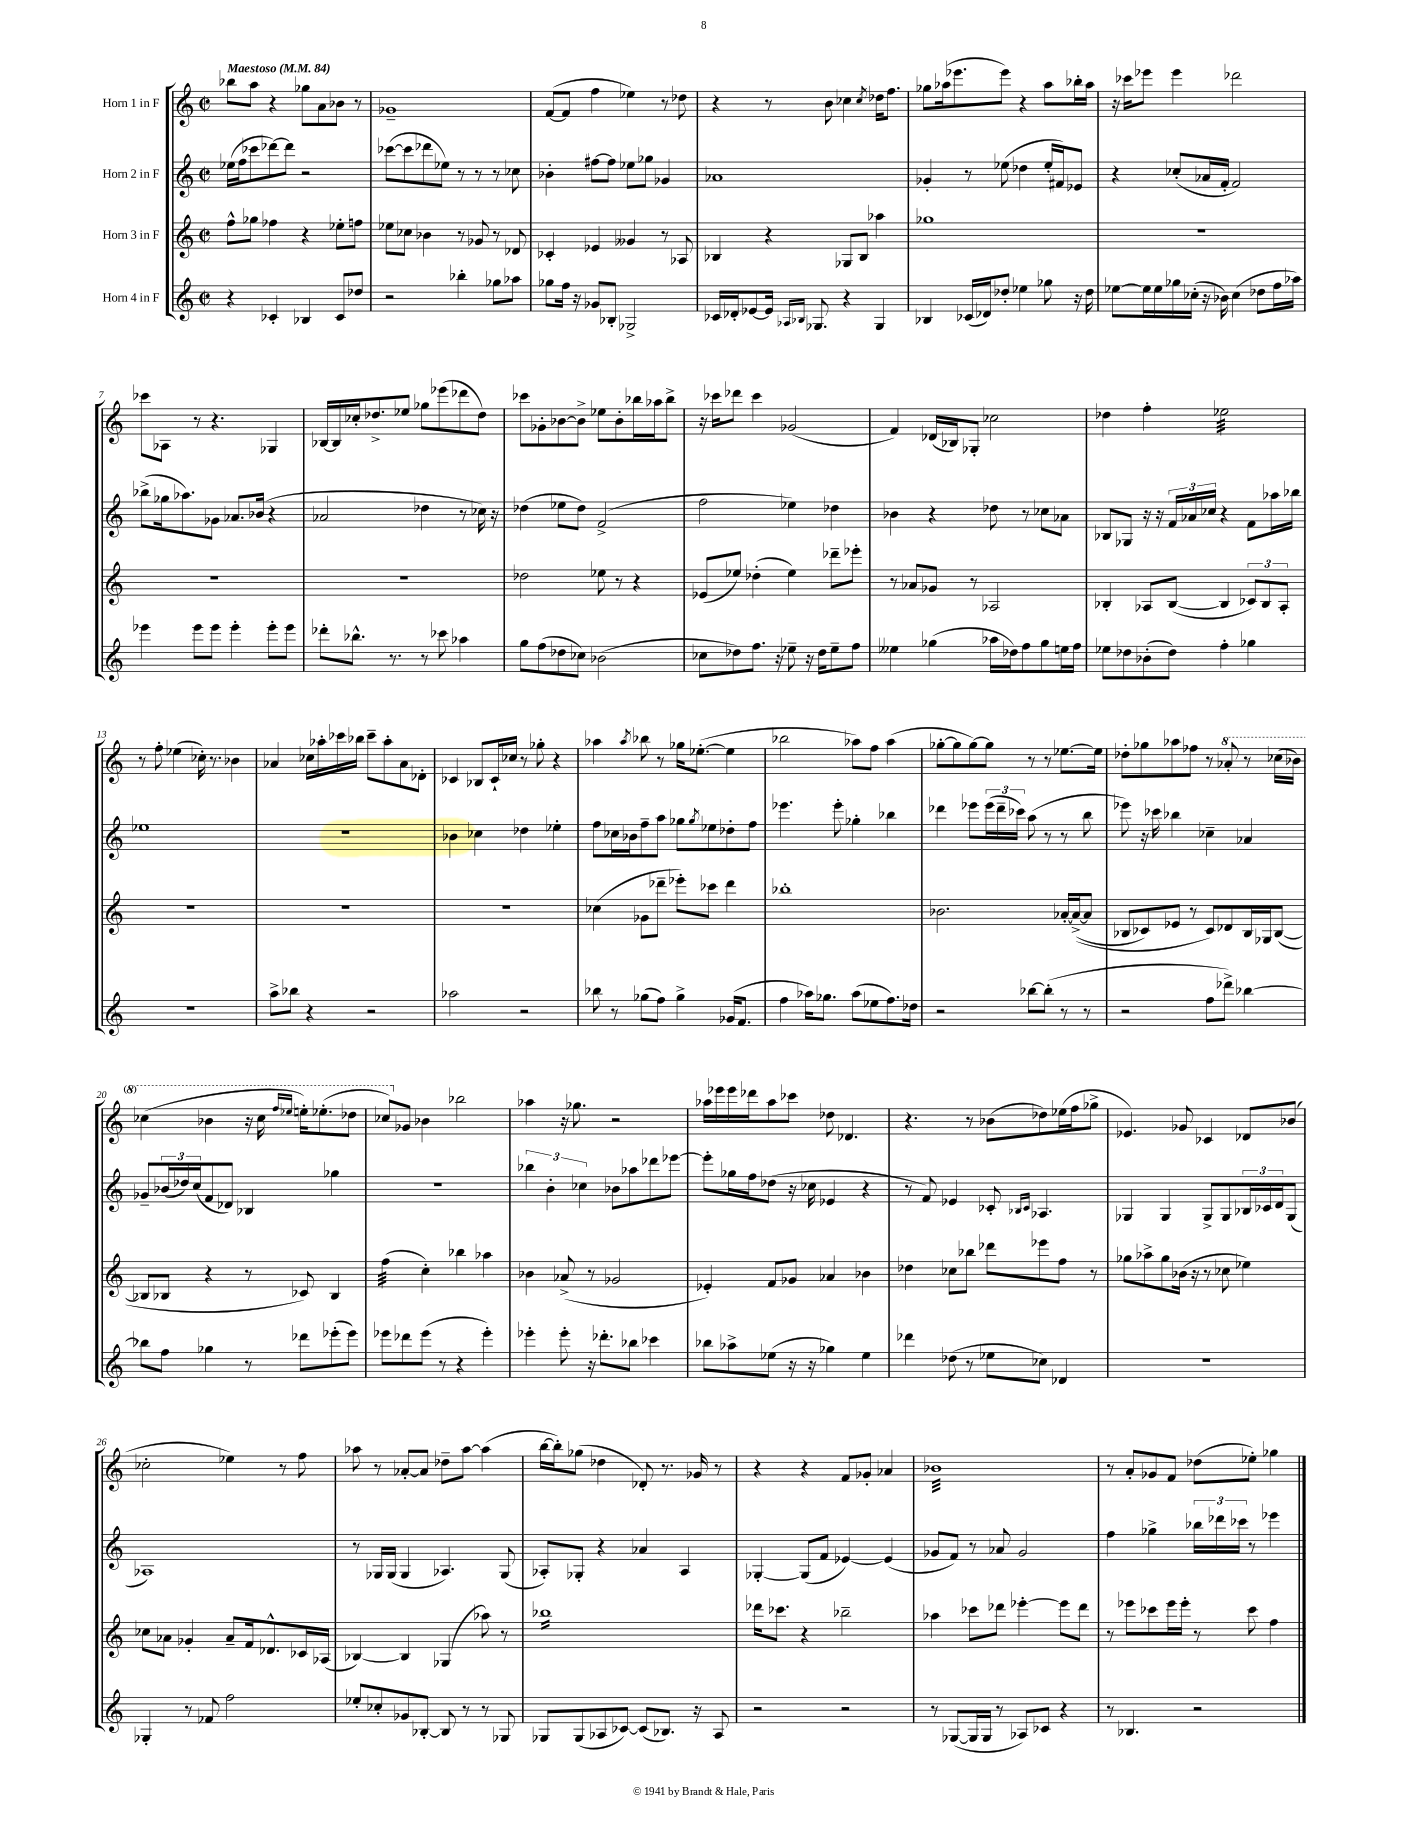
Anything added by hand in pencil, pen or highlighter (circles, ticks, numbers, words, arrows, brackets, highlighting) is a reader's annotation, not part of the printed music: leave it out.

**kern	**kern	**kern	**kern
*staff4	*staff3	*staff2	*staff1
*clefG2	*clefG2	*clefG2	*clefG2
*k[]	*k[]	*k[]	*k[]
*M2/2	*M2/2	*M2/2	*M2/2
*met(c|)	*met(c|)	*met(c|)	*met(c|)
*MM84	*MM84	*MM84	*MM84
4r	8ff^^\L	(16ee-\LL	8bb-\L
.	.	16ff\J	.
.	8gg-\J	8ccc-\	8aa\J
4c-'/	4ff-\	[8ddd-\)	4r
.	.	8ddd-\]J	.
4B-/	4r	2r	8gg-\L
.	.	.	8a\
8c-/L	8ee-'\L	.	8b-\J
8dd-/J	8ff\J	.	8r
=	=	=	=
2r	8ee-\L	([8ccc-\L	1g-~
.	8cc-\J	8ccc-\]	.
.	4b-\	8ddd-\	.
.	.	8ee-\J)	.
4bb-'\	8r	8r	.
.	8g-/	8r	.
8gg-\L	8r	8r	.
8aa-\J	8d-/	8cc-\	.
=	=	=	=
8gg-\L	4c-'/	4b-'\	([8f/L
16ff\Jk	.	.	8f/]J
16r	.	.	.
8g-/L	4e-/	[8ff#\L	4ff\
8B-'/J	.	8ff#\]J	.
2G-^/	4g--/	8ee-\L	4ee-\)
.	.	8gg-\J	.
.	8r	4g-/	8r
.	8A-/	.	8dd-\
=	=	=	=
16c-/LL	4B-/	1a-	4r
16d-'/J	.	.	.
[8e-/	.	.	.
16e-/]Jk	4r	.	8r
16qqA-/LL	.	.	.
16qqB-/JJ	.	.	.
8.G-/	.	.	.
.	.	.	8b\
4r	8G-/L	.	4cc-\
.	8B-/J	.	.
.	.	.	8qcc-/
4G-/	4aa-\	.	16dd-\LK
.	.	.	8.ff\J
=	=	=	=
4B-/	1gg-	4g-'/	8gg-\L
.	.	.	(16aa-\k
.	.	.	8.eee-\
(16c-/LL	.	8r	.
16d-/J)	.	.	.
8dd-'/J	.	(8ee-\	8eee-\J)
4ee-\	.	4dd-\	4r
8gg-\	.	16ee-'/LL	8aa-\L
.	.	16f#/J)	.
16r	.	8e-/J	16bb-'\L
16dd-\	.	.	16aa-\JJ
=	=	=	=
[8ee-\L	1r	4r	16r
.	.	.	16ccc-\LK
16ee-\]L	.	.	8eee-\J
16ee-\	.	.	.
16gg-\	.	(8cc-'/L	4eee-\
(16cc-'\JJ	.	.	.
16r	.	16a-/L	.
16b-\)	.	16f'/JJ	.
(4cc-\	.	2f/)	2ddd-\
8dd-\L	.	.	.
16ff\L	.	.	.
16aa-\JJ)	.	.	.
=	=	=	=
4eee-\	1r	(8bb-^\L	8ccc-\L
.	.	16gg-\k	8A-\J
.	.	8.aa-\)	.
8eee-\L	.	.	8r
8eee-\J	.	8g-\J	4.r
4eee-'\	.	8.a-/L	.
.	.	(16b-/Jk	.
8eee-'\L	.	4r	4G-/
8eee-\J	.	.	.
=	=	=	=
8ddd-'\L	1r	2a-/	[16B-/LL
.	.	.	16B-/]
8.bb-^^\J	.	.	16cc-'/J
.	.	.	8.dd-^/
8.r	.	.	.
.	.	.	8ee-/J
8r	.	4dd-\	8gg-\L
8ccc-\	.	.	(8eee-\
4aa-\	.	8r	8ddd-\
.	.	16cc-\)	8dd-\J)
.	.	16r	.
=	=	=	=
8gg\L	2dd-\	(4dd-\	8ccc-\L
(8ff\	.	.	8g-'\
8dd-\	.	8ee-\L	[8b-\
8cc-\J)	.	8dd-\J)	8b-^\]J
(2b-\	8ee-\	(2f^/	8ee-\L
.	8r	.	8b-'\
.	4r	.	16bb-\L
.	.	.	16aa-\J
.	.	.	8bb-^\J
=	=	=	=
8cc-\L	(8e-/L	2ff\	16r
.	.	.	16ccc-\LK
8dd-\)	8ee-/J)	.	8ddd-\J
8.ff\J	(4dd-'\	.	4ccc-\
16r	.	.	.
8ee-~\	4ee-\)	4ee-\)	(2g-/
16r	.	.	.
16dd-\LK	.	.	.
8ee-~\	8ddd-~\L	4dd-\	.
8ff\J	8eee-'\J	.	.
=	=	=	=
4ee--\	8r	4b-\	4f/)
.	8a-/L	.	.
(4gg-\	8g-/J	4r	(16d-/LL
.	.	.	16B-/J)
.	8r	.	8G-'/J
16aa-\LL	2A-/	8dd-\	2cc-\
16dd-\J)	.	.	.
8ff\	.	8r	.
8gg-\	.	8cc-\L	.
16ee\L	.	8a-\J	.
16ff\JJ	.	.	.
=	=	=	=
8ee-\L	4B-'/	8B-/L	4dd-\
8dd-\	.	8G-/J	.
(8b-'\	8A-/L	16r	4ff'\
.	.	16r	.
8dd-\J)	([8B-/J	24f/LL	.
.	.	24a-/	.
.	.	24cc-/JJ	.
4ff'\	4B-/]	4r	2ee-\
4gg-\	12c-/L)	8f\L	.
.	12B-/	.	.
.	.	16aa-\L	.
.	12A-'/J	.	.
.	.	16bb-\JJ	.
=	=	=	=
1r	1r	1ee-	8r
.	.	.	8ff'\
.	.	.	(4ee-\
.	.	.	16cc-'\)
.	.	.	8.r
.	.	.	4b-\
=	=	=	=
8aa^\L	1r	1r	4a-/
8bb-\J	.	.	.
4r	.	.	16cc-\LL
.	.	.	16aa-'\
.	.	.	16ccc-\
.	.	.	16bb-\JJ
2r	.	.	8ccc-~\L
.	.	.	8aa-'\
.	.	.	8a-\
.	.	.	8d-'\J
=	=	=	=
2aa-\	1r	4b-\	4c-/
.	.	4cc-\	8B-/L
.	.	.	16c-`/L
.	.	.	16cc-/JJ
2r	.	4dd-\	8r
.	.	.	8gg-'\
.	.	4ee-'\	4r
=	=	=	=
8bb-\	(4cc-\	8ff\L	4aa-\
8r	.	16cc-\L	.
.	.	16b-\J	.
.	.	.	8qaa-/
(8gg-\L	8g-\L	8ff~\	8bb-\
8ff\J)	8ddd-~\J	8aa\J	8r
4gg-^\	8eee-'\L)	8gg-\L	16gg-\LK
.	.	.	([8.ee-'\J
.	.	8qgg-/	.
.	8ccc-\J	8ee-\	.
(16g-/LK	4ddd-\	8dd-'\	4ee-\]
8.f/J	.	.	.
.	.	8ff\J	.
=	=	=	=
4ff\	1bb-'	4.eee-\	2bb-\
16aa-\LK)	.	.	.
8.gg-\J	.	.	.
.	.	8eee-'\	.
(8aa-\L	.	4gg-'\	8aa-\L)
8ee-\	.	.	8ff\J
8.ff\)	.	4bb-\	(4aa-\
16dd-\Jk	.	.	.
=	=	=	=
2r	2.b-\	4ddd-\	[8gg-'\L
.	.	.	8gg-\]
.	.	8eee-\L	[8gg-\)
.	.	(24eee-\L	8gg-\]J
.	.	24ddd-~\	.
.	.	24ccc-\JJ)	.
[8bb-\L	.	(8aa\	8r
(8bb-'\]J	.	8r	8r
8r	[16a-'/LL	8r	[8.ee-\L
.	&((16a-^/_J	.	.
8r	8a-/]J	8bb\	.
.	.	.	16ee-\]Jk
=	=	=	=
2r	8B-/L	8eee-\)	8dd-'\L
.	8c-/)	16r	8gg-\
.	.	16ccc-\	.
.	8e-/J	4bb-\	8aa-\
.	8r	.	8ff-\J
8ff\L	8c-/L&)	4cc-~\	8r
8ddd-^\J)	8d-/	.	8aa-'/
[4bb-\	16B-/L	4a-/	8r
.	16G-/J	.	.
.	([8B-/J	.	(16ccc-\LL
.	.	.	16bb-\JJ)
=	=	=	=
8bb-\]L	8B-/]L	8g-~/L	(4ccc-\
8ff\J	8B-/J	(24b-/L	.
.	.	24dd-/)	.
.	.	(24cc/J	.
4gg-\	4r	8f/	4bb-\
.	.	8d-/J)	.
8r	8r	4B-/	16r
.	.	.	16ccc-\
.	.	.	16qqfff/LL
.	.	.	16qqeee-/JJ
8ddd-\L	8c-/)	.	16eee'\LK)
.	.	.	(8.eee-'\
(8eee-'\	4B-/	4gg-\	.
8eee-\J)	.	.	8ddd-\J
=	=	=	=
8eee-\L	(4ff\	1r	8ccc-/L)
8ddd-\	.	.	8g-/J
(8eee-\J	4cc'\)	.	4b-\
8r	.	.	.
4r	4bb-\	.	2bb-\
4eee-'\)	4aa-\	.	.
=	=	=	=
4eee-'\	4b-\	6bb-\	4aa-\
.	.	6b'\	.
8eee-'\	(8a-^/	.	16r
.	.	.	8.gg-\
.	.	6cc-\	.
16r	8r	.	.
8.ddd-'\L	.	.	.
.	2g-/	8b-\L	2r
8bb-\J	.	8aa-\	.
4ccc-\	.	8ddd-\	.
.	.	[8eee-\J	.
=	=	=	=
8bb-\L	4e-'/)	8eee-'\]L	16aa-\LL
.	.	.	16eee-\
8aa-^\	.	16gg-\L	16eee-\
.	.	16ff\J	16ddd-\J
(8ee-\J	8f/L	(8dd-\J	8aa-\
16r	8g-/J	16r	8ccc-\J
16r	.	16cc-\	.
4gg-\)	4a-/	4e-/	8dd-\
.	.	.	4.d-/
4ee-\	4b-\	4r	.
=	=	=	=
4ddd-\	4dd-\	8r	4.r
.	.	8f/)	.
(8dd-\	8cc-\L	4e-/	.
8r	8bb-\J	.	8r
8ee-\L	8ddd-\L	8c-'/	(8b-\L
.	.	16qqB-/LL	.
.	.	16qqc-/JJ	.
8cc-\J)	8eee-\	4.A-/	8dd-\)
4d-/	8ff\J	.	(16ee-\L
.	.	.	16ff\J
.	8r	.	8gg-^\J
=	=	=	=
1r	8gg-\L	4G-/	4.e-/)
.	8aa-^\	.	.
.	8gg-\	4G-/	.
.	(16b-\Jk	.	8g-/
.	16r	.	.
.	8r	8G-^/L	4c-/
.	8cc-\	8G-/	.
.	4ee-\)	24B-/L	8d-/L
.	.	24c-/	.
.	.	24d/J	.
.	.	(8G-/J	(8b-/J
=	=	=	=
4G-'/	8cc-\L	1A-)	2cc-'\
.	8a-\J	.	.
8r	4g-'/	.	.
8f-/	.	.	.
2ff\	8a-~/L	.	4ee-\)
.	16f/k	.	.
.	8.d-^^/	.	.
.	.	.	8r
.	16c-/L	.	8ff\
.	(16A-/JJ	.	.
=	=	=	=
8ee-'/L	[4B-/)	8r	8aa-\
8cc-'/	.	16G-/LL	8r
.	.	(16G-/JJ	.
8g-/	4B-/]	4G-/	[8a-'/L
[8B-'/J	.	.	8a-/]J
8B-/]	(4G-/	4.A-/)	8dd-~\L
8r	.	.	[8aa-\J
8r	8aa-\)	.	(4aa-\]
8G-/	8r	(8G-/	.
=	=	=	=
8G-/L	1bb-	8A-'/L)	[16bb\LL
.	.	.	16bb'\]J)
(8G-/	.	8G-'/J	(8gg-\J
8A-/	.	4r	4dd-\
[8c-/J)	.	.	.
(8c-/]L	.	4a-/	8d-'/)
8.B-/J)	.	.	8.r
.	.	4A-/	.
16r	.	.	16g-/
8A-/	.	.	8r
=	=	=	=
2r	16ddd-\LK	[4G-'/	4r
.	8.ccc-\J	.	.
.	4r	(8G-/]L	4r
.	.	8f/J	.
2r	2bb-~\	[4e-/)	8f/L
.	.	.	8g-'/J
.	.	(4e-/]	4a-/
=	=	=	=
8r	4aa-\	8g-/L	1b-
([8G-/L	.	8f/J)	.
16G-/]L	8ccc-\L	8r	.
16G-/JJ	.	.	.
8r	8ddd-\J	8a-/	.
8A-/L)	[4eee-'\	2g-/	.
8c-/J	.	.	.
4r	8eee-\]L	.	.
.	8ddd-\J	.	.
=	=	=	=
8r	8r	4ff\	8r
4.B-/	8eee-\L	.	8a'/L
.	8ccc-\	4gg-^\	8g-/
.	16eee-\L	.	8f/J
.	16eee-'\JJ	.	.
2r	8r	24bb-\LL	(8dd-\L
.	.	24ddd-\	.
.	.	24ccc-\JJ	.
.	8ccc-\	8r	8ee-'\J)
.	4ff\	4eee-\	4gg-\
==	==	==	==
*-	*-	*-	*-
